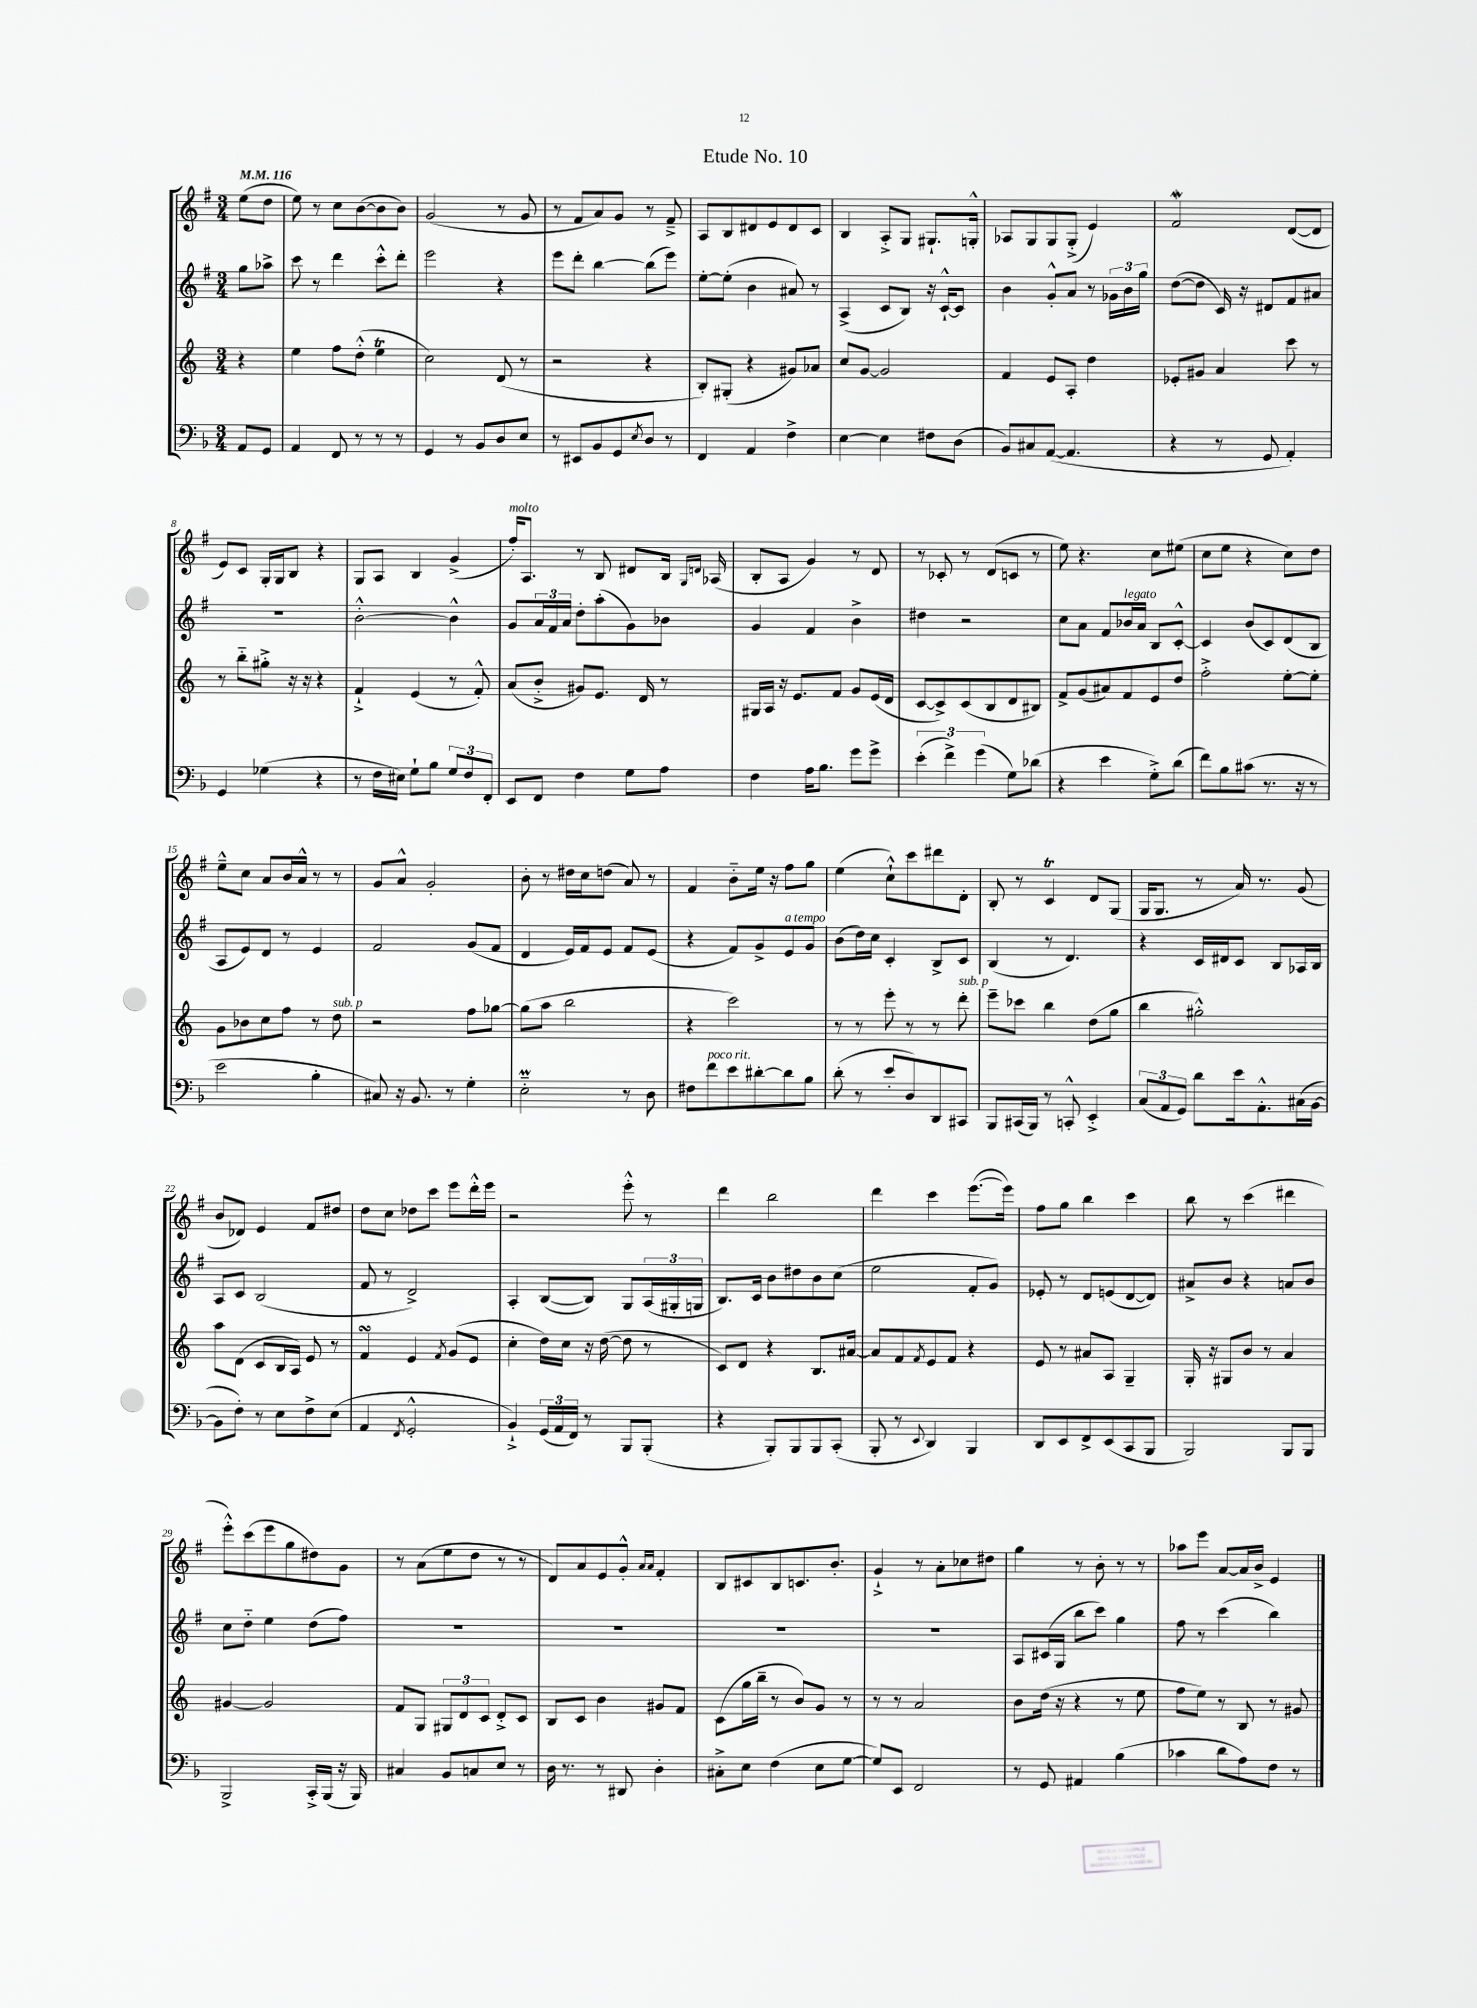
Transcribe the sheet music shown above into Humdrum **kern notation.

**kern	**kern	**kern	**kern
*staff4	*staff3	*staff2	*staff1
*clefF4	*clefG2	*clefG2	*clefG2
*k[b-]	*k[]	*k[f#]	*k[f#]
*M3/4	*M3/4	*M3/4	*M3/4
*MM116	*MM116	*MM116	*MM116
8AA/L	4r	8gg\L	(8ee\L
8GG/J	.	8aa-^\J	8dd\J
=	=	=	=
4AA/	4ee\	8ccc\	8ee\)
.	.	8r	8r
8FF/	8ff\L	4ddd\	8cc\L
8r	(8dd'^^\J	.	([8b\
8r	4ee\	8ccc'^^\L	8b\]
8r	.	8ddd'\J	8b\J)
=	=	=	=
4GG/	2cc\)	2eee\	(2g/
8r	.	.	.
8BB-/L	.	.	.
8D/	(8d/	4r	8r
8E/J	8r	.	8g/
=	=	=	=
8r	2r	8eee\L	8r
8EE#/L	.	8ddd'\J	8f#/L
8BB-/	.	[4bb\	8a/)
8GG/	.	.	8g/J
8qE/	.	.	.
8D/J	4r	(8bb\]L	8r
8r	.	8eee\J)	8f#~^/
=	=	=	=
4FF/	8B'/L)	[8ee'\L	8A/L
.	(8G#'/J	(8ee'\]J	8B/
4AA/	4r	4b\	8d#/
.	.	.	8e/
4F^\	8g#/L)	8a#/)	8d#/
.	8a-/J	8r	8c/J
=	=	=	=
[4E\	8cc/L	(4A^/	4B/
.	[8g/J	.	.
4E\]	2g/]	8c/L	8A'^/L
.	.	8B/J)	8G/J
8F#\L	.	16r	8.G#`/L
.	.	[16c`^^/LK	.
(8D\J	.	8c/]J	.
.	.	.	16G'^^/Jk
=	=	=	=
8BB-/L)	4f/	4b\	8A-/L
8C#/	.	.	8G/
([8AA/J	8e/L	8g'^^/L	8G/
4.AA/]	8A'/J	8a/J	(8G'^/J
.	4dd\	8r	4e/)
.	.	24g-\LL	.
.	.	24b\	.
.	.	24gg\JJ	.
=	=	=	=
4r	8e-'/L	([8dd\L	2f#/
.	8g#/J	8dd\]J	.
8r	4a/	16c/)	.
.	.	16r	.
8GG/	.	8d#/L	.
4AA'/)	8ccc\	8f#/	([8d/L
.	8r	8a#/J	8d/]J
=	=	=	=
4GG/	8r	2.r	8e/L)
.	8bb'~\L	.	8c/J
(4G-\	8gg#'^\J	.	16G'/LL
.	.	.	16G/J
.	16r	.	8B/J
.	16r	.	.
4r	4r	.	4r
=	=	=	=
8r	4f`^/	[2b'^^\	8G/L
16F\LL	.	.	8A/J
16E#\JJ)	.	.	.
8G`\L	(4e/	.	4B/
8B-\J	.	.	.
12G/L	8r	4b^^\]	(4g^/
12F/	.	.	.
.	8f'^^/)	.	.
12FF'/J	.	.	.
=	=	=	=
8EE/L	(8a/L	8g/L	16ff#'/LK)
.	.	.	8.A/J
8FF/J	8b'^/J	24a/L	.
.	.	24f#/	.
.	.	24a/JJ	.
4F\	8g#/L)	8dd'\L	8r
.	8.e/J	(8aa'\	8B/
8G\L	.	8g\)	8d#/L
.	16d/	.	.
8A\J	8r	8b-\J	16B/Jk
.	.	.	16qqG/LL
.	.	.	16qqd/JJ
.	.	.	(16A-/
=	=	=	=
4F\	16G#/LL	4g/	8B'/L
.	16A/JJ	.	.
.	16r	.	8A/J
.	8.e/L	.	.
16A\LK	.	4f#/	4g/)
8.B-\J	.	.	.
.	8f/J	.	.
8g\L	8g/L	4b^\	8r
8g^\J	(16e/L	.	8d/
.	16d/JJ	.	.
=	=	=	=
(6e'\	[8c/L	4dd#\	8r
.	8c^/])	.	8c-'/
6f^\)	.	.	.
.	(8c/	2r	8r
(6g\	.	.	.
.	8B/	.	(8d/L
8G\L)	8d/	.	8c/J
(8d-\J	8B#/J)	.	8r
=	=	=	=
4r	8f^/L	8cc\L	8ee\)
.	(8g/	8a\J	4.r
4e\	8a#/)	8f#/L	.
.	8f/	16b-/L	.
.	.	16a/JJ	.
8G'^\L)	8e/	8B/L	8cc\L
(8d\J	8dd/J	[8c'^^/J	(8ee#\J
=	=	=	=
8f\L)	2ff'^\	4c/]	8cc\L
8B-\	.	.	8ee\J
(8c#\J	.	(8b/L	4r
8.r	.	8c/)	.
.	[8ee'\L	(8d/	8cc\L)
16r	.	.	.
8r	8ee'\]J	8B/J	8dd\J
=	=	=	=
2e\	8g\L	8A/L	8ee~^^\L
.	8b-\	8e/)	8cc\J
.	8cc\	8d/J	8a/L
.	8ff\J	8r	16b/L
.	.	.	16a^^/JJ
4B-'\	8r	4e/	8r
.	8dd\	.	8r
=	=	=	=
8C#/)	2r	2f#/	8g/L
16r	.	.	8a^^/J
8.BB-/	.	.	.
.	.	.	2g'/
8r	.	.	.
4G'\	8ff\L	(8g/L	.
.	[8gg-\J	8f#/J	.
=	=	=	=
2E'~\	(8gg-\]L	4d/	8b'\
.	8aa\J	.	8r
.	2bb\	16e/LL)	16dd#\LL
.	.	16f#/J	16cc\J
.	.	8e/J	(8dd\J
8r	.	8f#/L	8a/)
8D\	.	(8e/J	8r
=	=	=	=
8F#\L	4r	4r	4f#/
8f\	.	.	.
8e\	2ccc\)	8f#/L)	8b'~\L
[8d#'\	.	8g^/	16ee\Jk
.	.	.	16r
8d#\]	.	8e/	8ff#\L
8B-\J	.	8g/J	8gg\J
=	=	=	=
(8d'\	8r	(8b\L	(4ee\
8r	8r	16dd\L)	.
.	.	16cc\JJ	.
8e'/L	8eee'\	4c'/	8cc`^^\L)
8D/)	8r	.	8ccc\
8DD/	8r	8B^/L	8ddd#\
8CC#/J	8ddd'\	8c/J	8d'\J
=	=	=	=
8BBB-/L	8eee~\L	(4B/	8B'/
(16CC#/L	8ccc-\J	.	8r
16BBB-/JJ)	.	.	.
8r	4bb\	8r	4c/
8CC'^^/	.	4.d/)	.
4EE'^/	(8dd\L	.	8d/L
.	8gg\J	.	(8G/J
=	=	=	=
(12C/L	4bb\	4r	16G/LK
.	.	.	8.G/J
12AA/	.	.	.
12GG/J)	.	.	.
8d\L	2gg#'^^\)	16c/LL	8r
.	.	16d#/J	.
16e\k	.	8c/J	16a/)
8.AA'^^\	.	.	8.r
.	.	8B/L	.
(16C#\L	.	16A-/L	(8g/
[16BB-\JJ	.	16B/JJ	.
=	=	=	=
8BB-\]L	8aa\L	8A/L	8b/L
8F'\J)	(8d\J	8c/J	8d-/J)
8r	8c/L	(2B/	4e/
8E\L	16B/L	.	.
.	16A/JJ)	.	.
8F^\	8e/	.	8f#/L
(8E\J	8r	.	8dd#/J
=	=	=	=
4AA/	4f/	8f#/	8dd\L
.	.	8r	8cc\J
8qFF/	.	.	.
2GG'^^/	4e/	2d^/)	8dd-\L
.	.	.	8ccc\J
.	8qf/	.	.
.	(8g/L	.	8eee\L
.	8e/J	.	16ddd'^^\L
.	.	.	16eee\JJ
=	=	=	=
4BB-`^/)	4cc'\	4A'/	2r
(24GG/LL	16dd\LL)	([8B/L	.
24AA/	.	.	.
.	16cc\JJ	.	.
24FF/JJ)	.	.	.
8r	16r	8B/]J)	.
.	([16dd\	.	.
8BBB-/L	8dd\]	8G/L	8eee'^^\
(8BBB-'/J	8r	(24A/L	8r
.	.	24G#'/	.
.	.	24G/JJ	.
=	=	=	=
4r	8c/L)	8.B/L)	4ddd\
.	8d/J	.	.
.	.	16c/Jk	.
8BBB-'/L)	4r	8b\L	2bb\
8BBB-/	.	8dd#\	.
8BBB-/	8.B/L	8b\	.
(8CC'/J	.	(8cc\J	.
.	[16a#/Jk	.	.
=	=	=	=
8BBB-'/	8a#/]L	2ee\	4ddd\
8r	8f/	.	.
8qqEE/	8qf/	.	.
4DD/)	8e/	.	4ccc\
.	8f/J	.	.
4BBB-/	4r	8f#'/L	([8.eee\L
.	.	8g/J)	.
.	.	.	16eee\]Jk)
=	=	=	=
8DD/L	8e/	8e-'/	8ff#\L
8EE/	8r	8r	8gg\J
8FF^/	8a#/L	8d/L	4bb\
(8EE/	8A/J	(8e/	.
8CC/	4G~/	[8d/	4ccc\
8BBB-/J	.	8d/]J)	.
=	=	=	=
2BBB-/)	16G'/	8a#^/L	8bb\
.	16r	.	.
.	8G#/L	8b/J	8r
.	8b/J	4r	(4ccc\
.	8r	.	.
8BBB-/L	4a/	8a/L	4ddd#\
8BBB-/J	.	8b/J	.
=	=	=	=
2BBB-^/	[4g#/	8cc\L	8eee'^^\L)
.	.	8dd'~\J	(8ccc\
.	2g#/]	4ee\	8eee\
.	.	.	8gg\
16CC'^/LL	.	(8dd\L	8dd#\)
(16BBB-/JJ	.	.	.
16r	.	8ff#\J)	8g\J
16BBB-/)	.	.	.
=	=	=	=
4C#/	8f/L	2.r	8r
.	8G/J	.	(8a\L
8BB-/L	12G#/L	.	8ee\
.	12d/	.	.
8C/	.	.	8dd\J
.	12c/J	.	.
8E/J	8d'^/L	.	8r
8r	8c/J	.	8r
=	=	=	=
16D\	8B/L	2.r	8d/L)
8.r	.	.	.
.	8c/J	.	8a/
8r	4b\	.	8e/
8DD#/	.	.	8g'^^/J
.	.	.	16qqa/LL
.	.	.	16qqa/JJ
4D'\	8g#/L	.	4f#'/
.	8f/J	.	.
=	=	=	=
8C#'^\L	(8c\L	2.r	8B/L
8E\J	16gg\L	.	8c#/
.	16bb~\JJ	.	.
(4F\	8r	.	8B/
.	8b/L)	.	8.c/
8E\L	8g/J	.	.
.	.	.	8.b'/J
[8G\J	8r	.	.
=	=	=	=
8G/]L)	8r	2.r	4g`^/
8EE/J	8r	.	.
2FF/	2a/	.	8r
.	.	.	8a'\L
.	.	.	8cc-\
.	.	.	8dd#\J
=	=	=	=
8r	8b\L	8A/L	4gg\
8GG/	(16dd\Jk	(16c#/L	.
.	16r	16G/JJ	.
4AA#/	4r	8bb\L	8r
.	.	8ccc\J)	8b'\
(4B-\	8r	4gg\	8r
.	8ee\	.	8r
=	=	=	=
4c-\	8ff\L	8ff#\	8aa-\L
.	8ee\J)	8r	8eee\J
8d\L	8r	(4ccc\	[8a/L
8A\)	8B/	.	16a/]L
.	.	.	16b^/JJ
8F\J	8r	4bb\)	4e/
8r	8g#/	.	.
==	==	==	==
*-	*-	*-	*-
